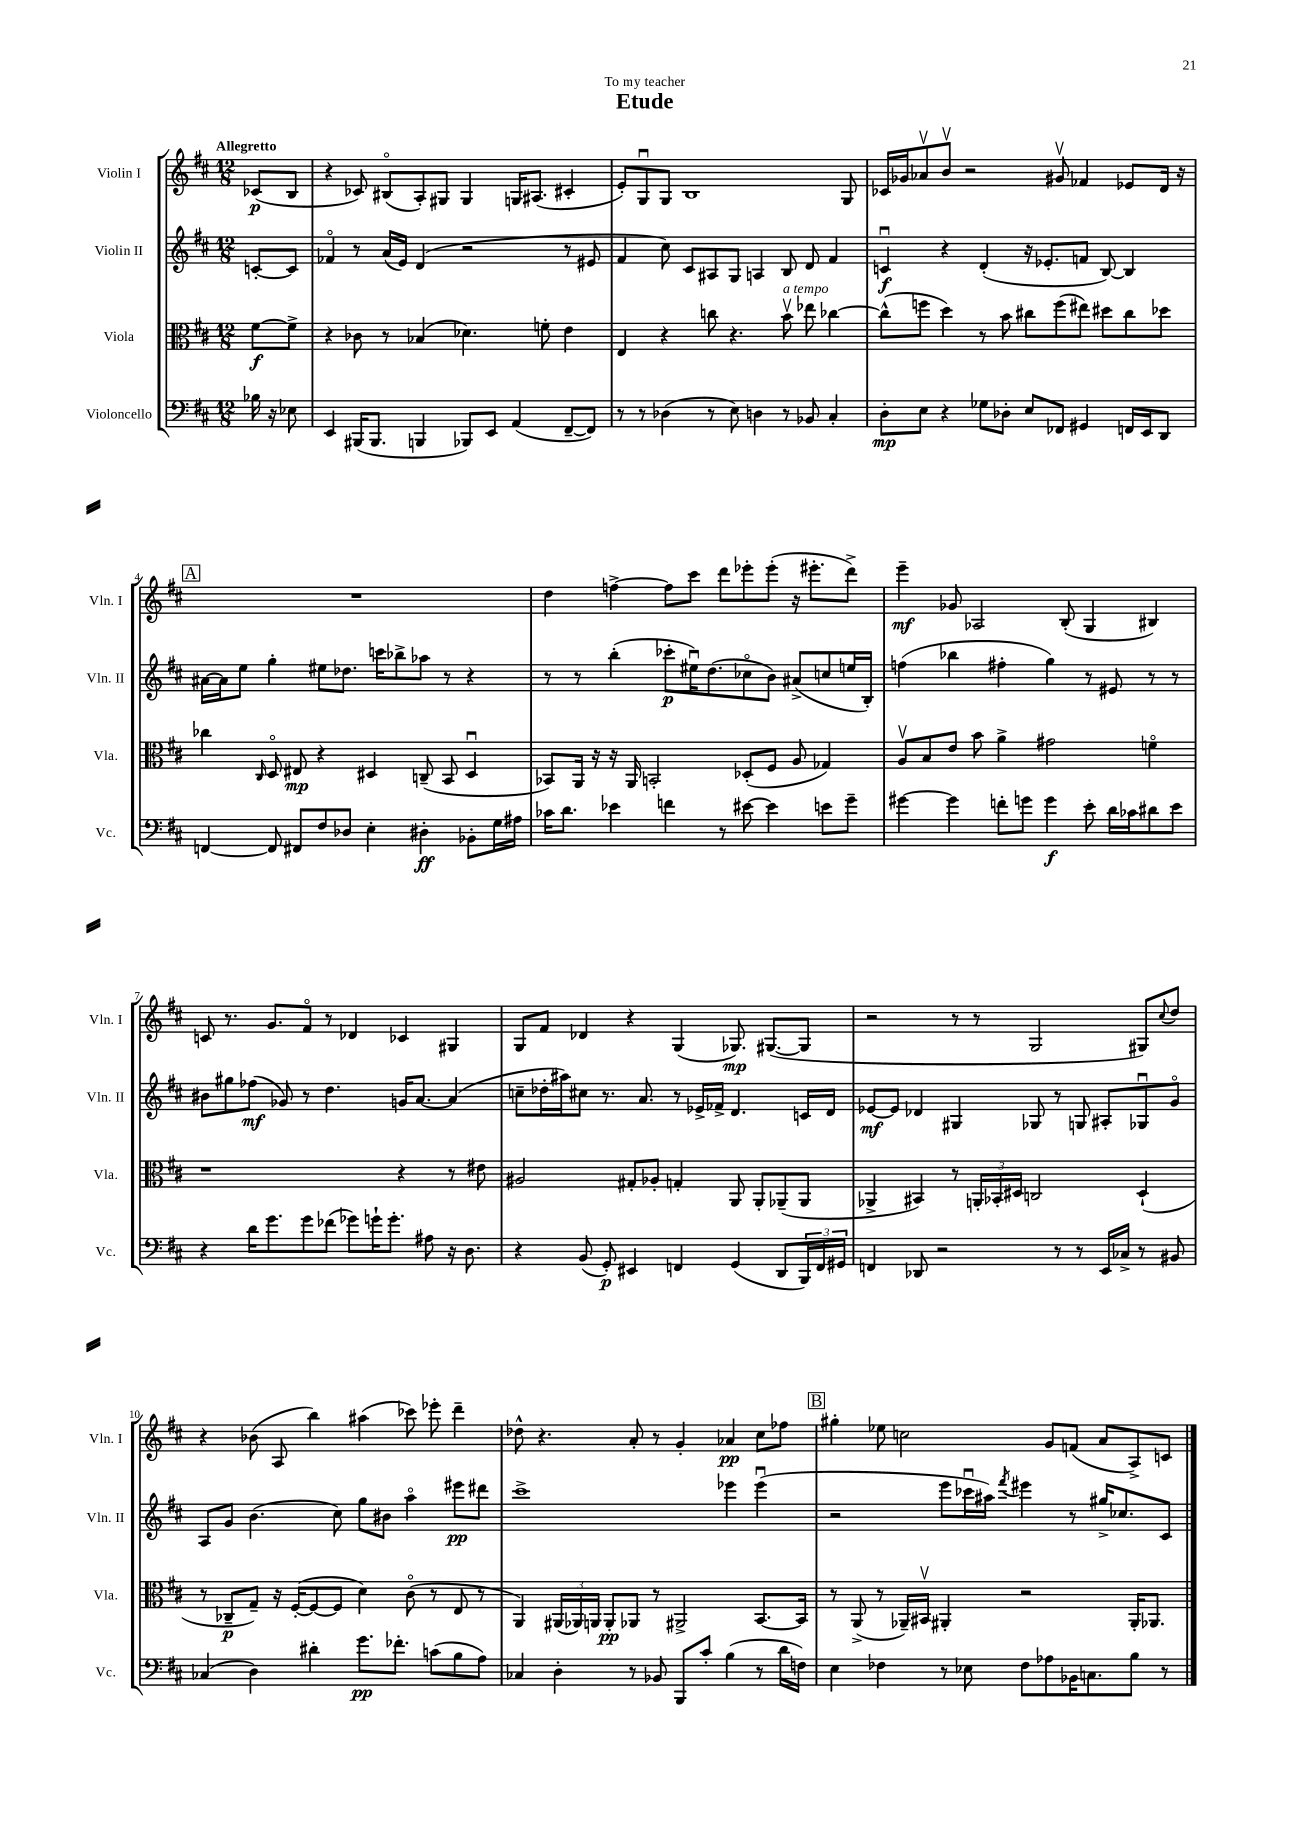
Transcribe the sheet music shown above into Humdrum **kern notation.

**kern	**kern	**kern	**kern
*staff4	*staff3	*staff2	*staff1
*clefF4	*clefC3	*clefG2	*clefG2
*k[f#c#]	*k[f#c#]	*k[f#c#]	*k[f#c#]
*M12/8	*M12/8	*M12/8	*M12/8
16B-	[8f#	[8c'	(8c-
16r	.	.	.
8E-	8f#^]	8c]	8B
=	=	=	=
4EE	4r	4f-o	4r
(16BBB#	8c-	8r	8c-)
8.BBB#	.	.	.
.	8r	(16a	(8B#o
.	.	16e)	.
4BBB	(4B-	(4d	8A')
.	.	.	8G#
8BBB-)	4.d-)	2r	4G#
8EE	.	.	.
(4AA	.	.	16G
.	.	.	(8.A#
.	8f'	.	.
[8FF#~	4e	8r	4c#'
8FF#])	.	8e#	.
=	=	=	=
8r	4E	4f#	8e')
8r	.	.	8Gu
(4D-	4r	8cc#)	8G
.	.	8c#	1B
8r	8cc	8A#	.
8E)	4.r	8G	.
4D	.	4A	.
8r	8bv	8B	.
8BB-	8ee-	8d	.
4C#'	[4cc-	4f#	.
.	.	.	8G
=	=	=	=
8D'	(8cc-^^]	4cu	16c-
.	.	.	16g-
8E	8ff	.	8a-v
4r	4dd)	4r	8bv
.	.	.	2r
8G-	8r	(4d'	.
8D-'	8b	.	.
8E	8cc#	16r	.
.	.	8.e-'	.
8FF-	(8ff	.	8g#v
4GG#	8ee#)	8f	4f-
.	8dd#	[8B)	.
16FF	8cc#	4B]	8e-
16EE	.	.	.
8DD	8dd-	.	16d
.	.	.	16r
=	=	=	=
[4FF	4cc-	[16a#	1.r
.	.	16a#]	.
.	.	8ee	.
.	16qqC#	.	.
8FF]	8Do	4gg'	.
8FF#	8E#	.	.
8F#	4r	8ee#	.
8D-	.	8.dd-	.
4E'	4D#	.	.
.	.	16ccc	.
.	.	8bb-^	.
4D#'	(8C~	8aa-	.
.	8BB	8r	.
8BB-'	4D#u	4r	.
16G	.	.	.
16A#	.	.	.
=	=	=	=
16c-	8BB-)	8r	4dd
8.d	.	.	.
.	16AA	8r	.
.	16r	.	.
4e-	16r	(4bb'	[4ff^
.	16AA	.	.
.	2BB'	.	.
4f	.	8ccc-'	8ff]
.	.	16ee#u)	8ccc#
.	.	(8.dd	.
8r	.	.	8ddd
[8e#	(8D-'	8cc-o	8eee-'
4e#]	8F#	8b)	(8eee-'
.	8A	(8a#^	16r
.	.	.	8.eee#'
8e	4G-)	8cc	.
8g~	.	16ee	8ddd^)
.	.	16B')	.
=	=	=	=
[4g#	8Av	(4ff	4eee~
.	8B	.	.
4g#]	8e	4bb-	8g-
.	8b	.	2A-
8f'	4a^	4ff#'	.
8g	.	.	.
4g	2g#	4gg)	.
.	.	.	(8B'
8e'	.	8r	4G
16d	.	8e#	.
16c-	.	.	.
8d#	4fo	8r	4B#)
8e	.	8r	.
=	=	=	=
4r	1r	8b#	8c
.	.	8gg#	8.r
16d	.	(8ff-	.
8.g	.	.	8.g
.	.	8g-)	.
8g	.	8r	8f#o
(8f-	.	4.dd	8r
8g-)	.	.	4d-
16g`	.	.	.
8.g'	.	.	.
.	4r	16g	4c-
.	.	[8.a	.
8A#	.	.	.
16r	8r	(4a]	4G#
8.D	.	.	.
.	8e#	.	.
=	=	=	=
4r	2A#	8cc~	8G
.	.	16dd-'	8f#
.	.	16aa#)	.
(8BB	.	8cc#	4d-
8GG')	.	8.r	.
4EE#	8G#'	.	4r
.	.	8.a	.
.	8A-'	.	.
4FF	4G'	8r	(4G
.	.	16e-^	.
.	.	16f-^	.
(4GG	8AA	4.d	8.G-)
.	8AA'	.	.
.	.	.	([8.G#
8DD	(8AA-~	.	.
24BBB)	8AA-	16c	8G#]
24FF	.	.	.
.	.	16d	.
24GG#	.	.	.
=	=	=	=
4FF	4AA-^	[8e-	2r
.	.	8e-]	.
8DD-	4BB#)	4d-	.
2r	.	.	.
.	8r	4G#	8r
.	24AA'	.	8r
.	24BB-'	.	.
.	24D#	.	.
.	2C	8G-	2G
8r	.	8r	.
8r	.	8G	.
16EE	.	8A#'	.
16C-^	.	.	.
8r	(4D#`	8G-u	8G#)
.	.	.	8qqcc#
8BB#	.	8go	8dd
=	=	=	=
(4C-	8r	8A	4r
.	8C-~	8g	.
4D)	8G~)	(4.b	(8b-
.	16r	.	8A
.	([16F#'	.	.
4d#'	8F#_	.	4bb)
.	8F#]	8cc#)	.
8.g	4d)	8gg	(4aa#
.	.	8b#	.
8.f-'	.	.	.
.	(8c#o	4aao	8ccc-)
(8c	8r	.	8eee-'
8B	8E	8eee#	4ddd~
8A)	8r	8ddd#	.
=	=	=	=
4C-	4AA)	1ccc#^	8dd-^^
.	.	.	4.r
4D'	(24AA#	.	.
.	24AA-)	.	.
.	24AA	.	.
.	8AA'	.	.
8r	8AA-	.	8a'
8BB-	8r	.	8r
8BBB	2AA#^	.	4g'
8c#'	.	.	.
(4B	.	4eee-	4a-
8r	[8.BB	(4eee-u	8cc#
16d	.	.	8ff-
16F)	16BB]	.	.
=	=	=	=
4E	8r	2r	4gg#'
.	(8AA^	.	.
4F-	8r	.	8ee-
.	16AA-~)	.	2cc
.	16BB#v	.	.
8r	4AA#'	8eee	.
8E-	.	16ccc-u	.
.	.	16aa#)	.
.	.	8qfff#	.
8F-	2r	4eee#	.
8A-	.	.	8g
16BB-	.	8r	(8f
8.C	.	.	.
.	.	16gg#^	8a
.	.	8.cc-	.
8B	16AA#'	.	8A^)
.	8.AA-	.	.
8r	.	8c#	8c
==	==	==	==
*-	*-	*-	*-
